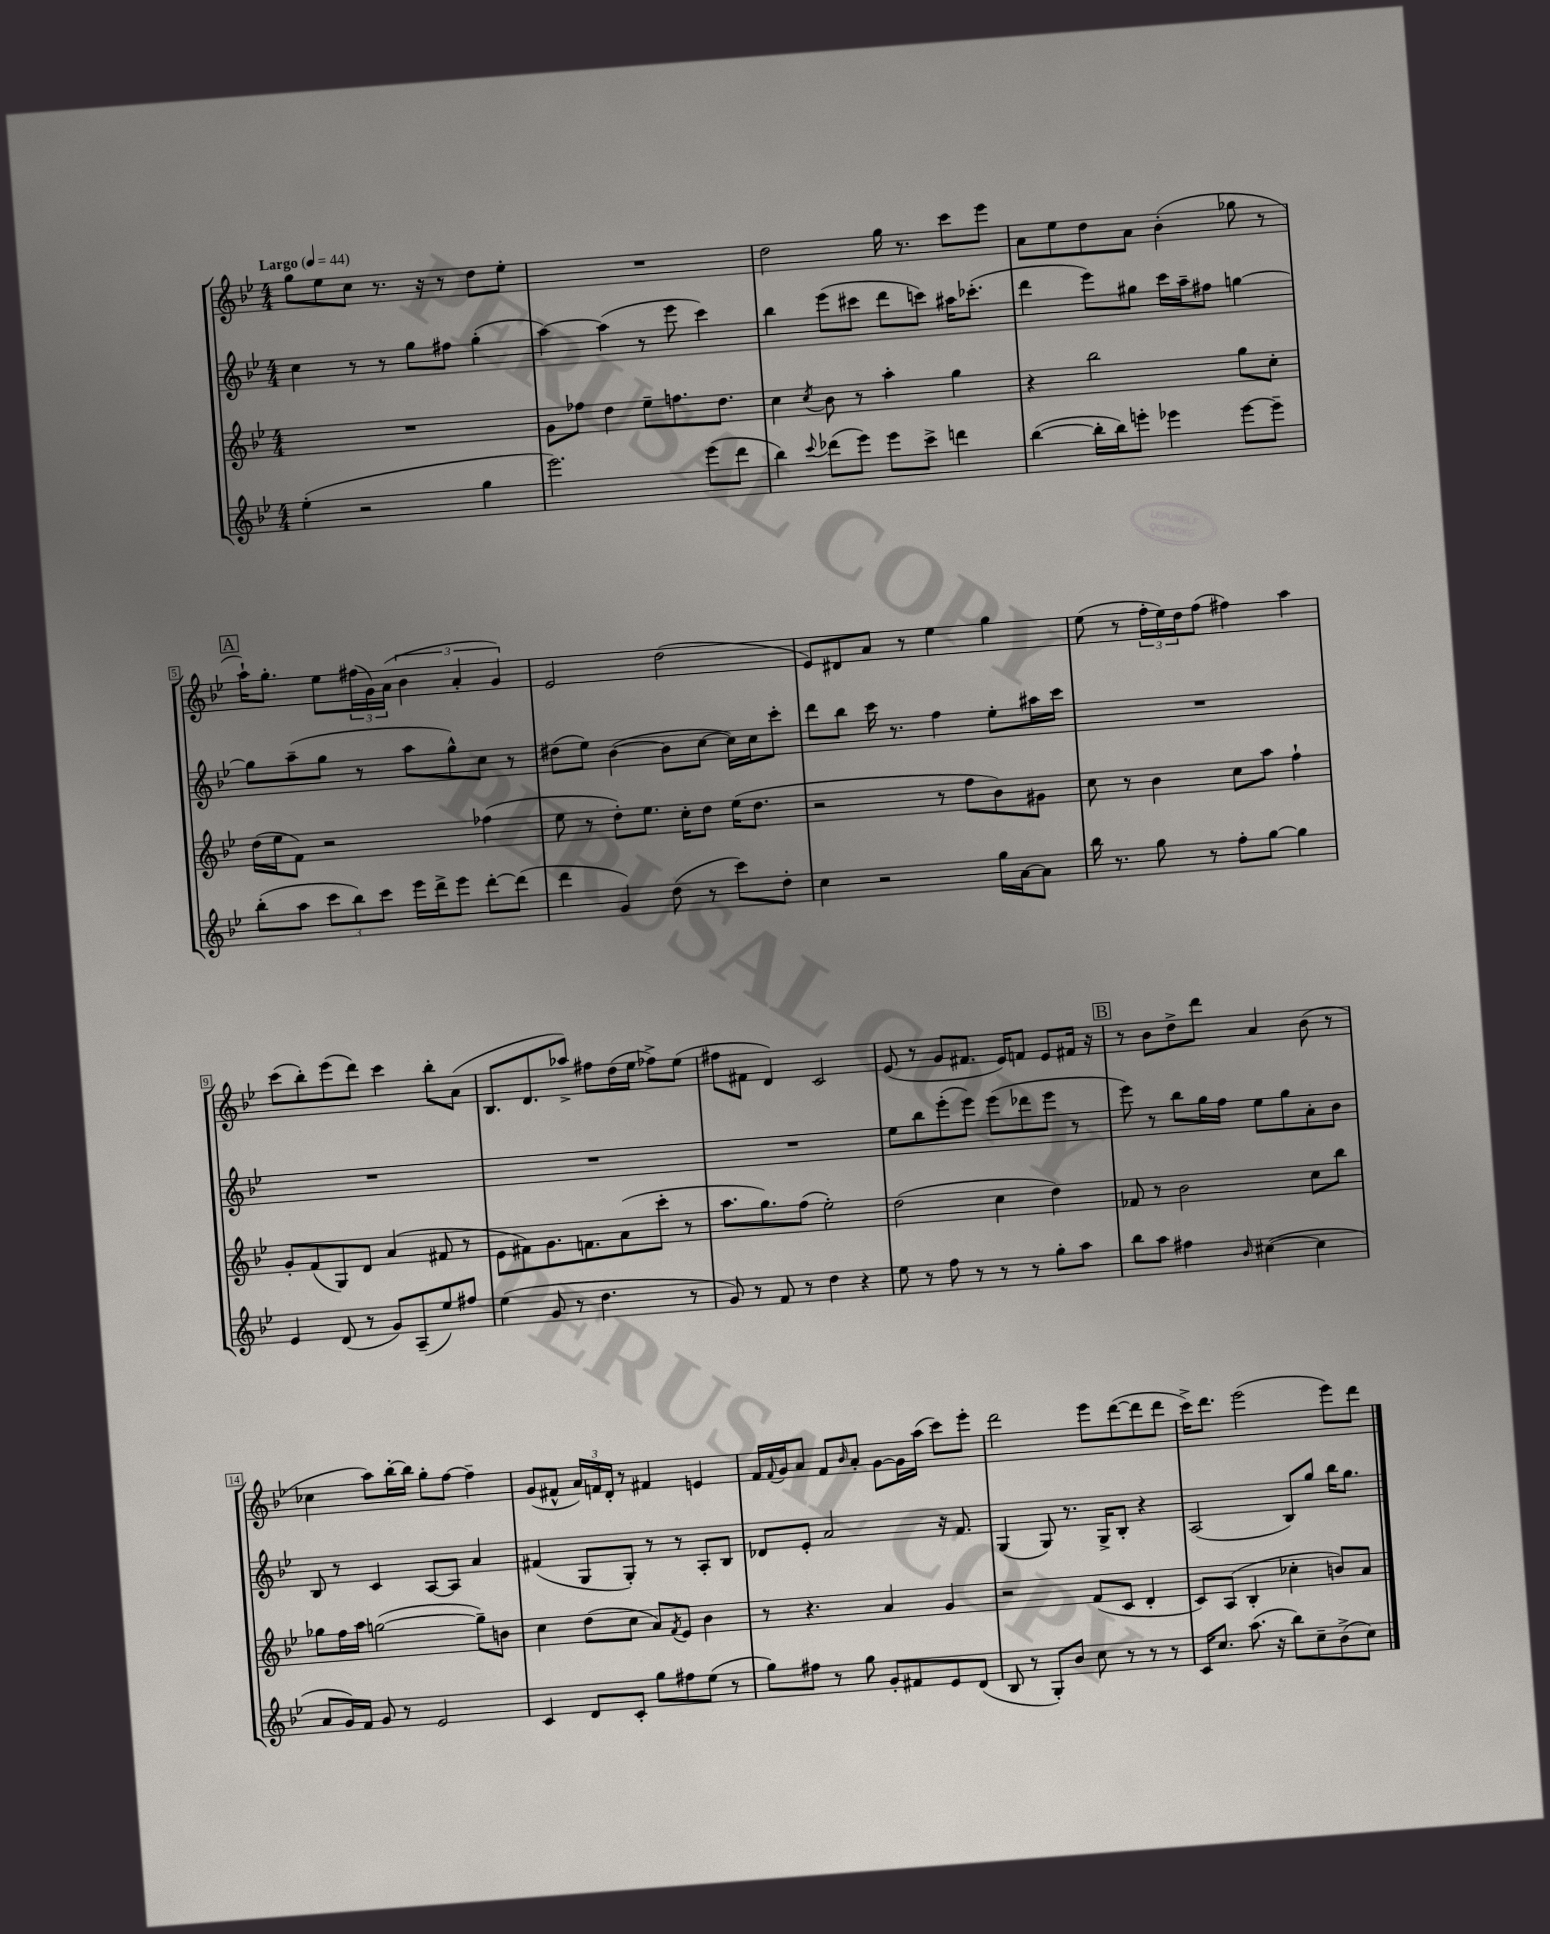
<<
\new StaffGroup <<
\new Staff = "s0" {
    \clef treble \key bes \major \numericTimeSignature \time 4/4 \tempo "Largo" 4 = 44
    g''8 ees''8 c''8 r8. r16 r8 d''8 ees''8-. |
    R1 |
    d''2 g''16 r8. c'''8 ees'''8 |
    a'8 ees''8 d''8 a'8 bes'4-.( ges''8 r8 |
    \mark \markup { \box "A" } a''16-!) g''8.-. ees''8 \tuplet 3/2 { fis''16( g'16) a'16( } \tuplet 3/2 { bes'4 a'4-. g'4) } |
    ees'2 d''2( |
    ees'8) dis'8 a'8 r8 ees''4 g''4 |
    ees''8( r8 \tuplet 3/2 { f''16-. ees''16) d''16 } f''8( fis''4) a''4 |
    c'''8( bes''8-.) ees'''8( d'''8) c'''4 bes''8-. a'8( |
    bes8. d'8. aes''8->) fis''8 d''16( ees''16 fes''8->) ees''8( |
    fis''8 fis'8 d'4) c'2 |
    ees'8( r8 g'8 fis'8. ees'16) f'8 ees'8 fis'16 r16 |
    \mark \markup { \box "B" } r8 bes'8 d''8-> d'''8 a'4 bes'8( r8 |
    ces''4 a''8) bes''16~-. bes''16 g''8-. f''8~ f''4-- |
    g'8( fis'8-^ \tuplet 3/2 { a'16) f'16 d'16-. } r8 fis'4 e'4 |
    f'16 \appoggiatura { f'8 } g'16 a'8 f'8 \grace { bes'16 } a'8-. g'8~ g'16 a''16( c'''8) ees'''8-. |
    d'''2 ees'''8 d'''8~( d'''8 d'''8 |
    c'''16->) d'''8. ees'''2( ees'''8) d'''8 \bar "|." |
}
\new Staff = "s1" {
    \clef treble \key bes \major \numericTimeSignature \time 4/4
    c''4 r8 r8 g''8 fis''8 g''4-.( |
    a''4~) a''4( r8 ees'''8 c'''4) |
    bes''4 ees'''8( cis'''8 d'''8 c'''8) ais''16 ces'''8.-.( |
    d'''4 ees'''8) gis''8 c'''16 a''16-- fis''8 g''4~ |
    \mark \markup { \box "A" } g''8 a''8--( g''8 r8 a''8 g''8-^) c''8 r8 |
    dis''8( ees''8) bes'4~( bes'8 c''8~ c''16) c''16 c'''8-. |
    d'''8 bes''8 c'''16 r8. f''4 ees''8-. ais''16 c'''16 |
    R1 |
    R1 |
    R1 |
    R1 |
    ees''8 bes''8 ees'''8-.( ees'''8) ees'''8( des'''8 ees'''8 r8 |
    \mark \markup { \box "B" } ees'''8) r8 bes''8 g''16 f''16 ees''8 g''8 a'8-. bes'8 |
    bes8 r8 c'4 a8~ a8 a'4 |
    fis'4( g8 g8-.) r8 r8 a8-. bes8 |
    des'8 ees'8-. a'2 r16 f'8. |
    g4( g8) r8. g16-> bes8-. r4 |
    a2( bes8) g''8 bes''16 g''8. \bar "|." |
}
\new Staff = "s2" {
    \clef treble \key bes \major \numericTimeSignature \time 4/4
    R1 |
    g'8 fes''8 d''4 ees''8-- f''8. d''8. |
    c''4 \acciaccatura { c''8 } bes'8 r8 a''4-. g''4 |
    r4 bes''2 g''8 c''8-. |
    \mark \markup { \box "A" } d''16( ees''16 f'8) r2 fes''4( |
    ees''8 r8 d''8-.) ees''8. c''16-. d''8 ees''16( d''8. |
    r2 r8 f''8 bes'8) gis'8 |
    c''8 r8 bes'4 c''8 a''8 f''4-! |
    g'8-. f'8( g8) d'8 a'4( fis'8 r8 |
    ees'8 fis'8) g'8. f'8. a'8( c'''8-. r8 |
    a''8. g''8.) f''8( ees''2-.) |
    d''2( c''4 d''4) |
    \mark \markup { \box "B" } fes'8 r8 bes'2 c''8 bes''8 |
    ges''8 f''16 a''16 g''2~( g''8--) b'8 |
    c''4 d''8( c''8 a'8) \acciaccatura { f'8 } ees'8 bes'4 |
    r8 r4. a'4 g'4 |
    r2 f'8( c'8 d'4-. |
    c'8) a8( bes4-. ces''4-. b'8) a'8 \bar "|." |
}
\new Staff = "s3" {
    \clef treble \key bes \major \numericTimeSignature \time 4/4
    ees''4-.( r2 g''4 |
    ees'''2.) ees'''8( d'''8 |
    bes''4) \appoggiatura { c'''8 } des'''8( ees'''8) ees'''8 c'''8-> d'''4 |
    bes''4~( bes''16-. bes''16) e'''8-. ees'''4 ees'''8~ ees'''8-- |
    \mark \markup { \box "A" } bes''8-.( a''8 \tuplet 3/2 { c'''8 bes''8) c'''8 } ees'''16 d'''16-> ees'''8 d'''8~-. d'''8( |
    d'''4 g'4) d''8( r8 c'''8) d''8-. |
    c''4 r2 g''16 a'16~ a'8 |
    bes''16 r8. g''8 r8 f''8-. g''8~ g''4 |
    ees'4 d'8( r8 g'8) a8--( ees''8) fis''8 |
    ees''4( g'8 r8 d''4. r8 |
    g'8) r8 f'8 r8 d''4 r4 |
    ees''8 r8 f''8 r8 r8 r8 g''8-. a''8 |
    \mark \markup { \box "B" } bes''8 a''8 fis''4 \grace { bes'16 } cis''4~( cis''4 |
    a'8 g'16) f'16 g'8 r8 ees'2 |
    c'4 d'8 c'8-. g''8 fis''8 ees''8( r8 |
    g''8) fis''8 r8 g''8 g'8-. fis'8 ees'8 d'8( |
    bes8 r8 g8-.) bes'8 c''8 r8 r8 r8 |
    c'16 c''8. a''8.( r16 bes''8) c''8-- bes'8->( c''8) \bar "|." |
}
>>
>>
\layout { \context { \Score \override BarNumber.stencil = #(make-stencil-boxer 0.1 0.3 ly:text-interface::print) } }
